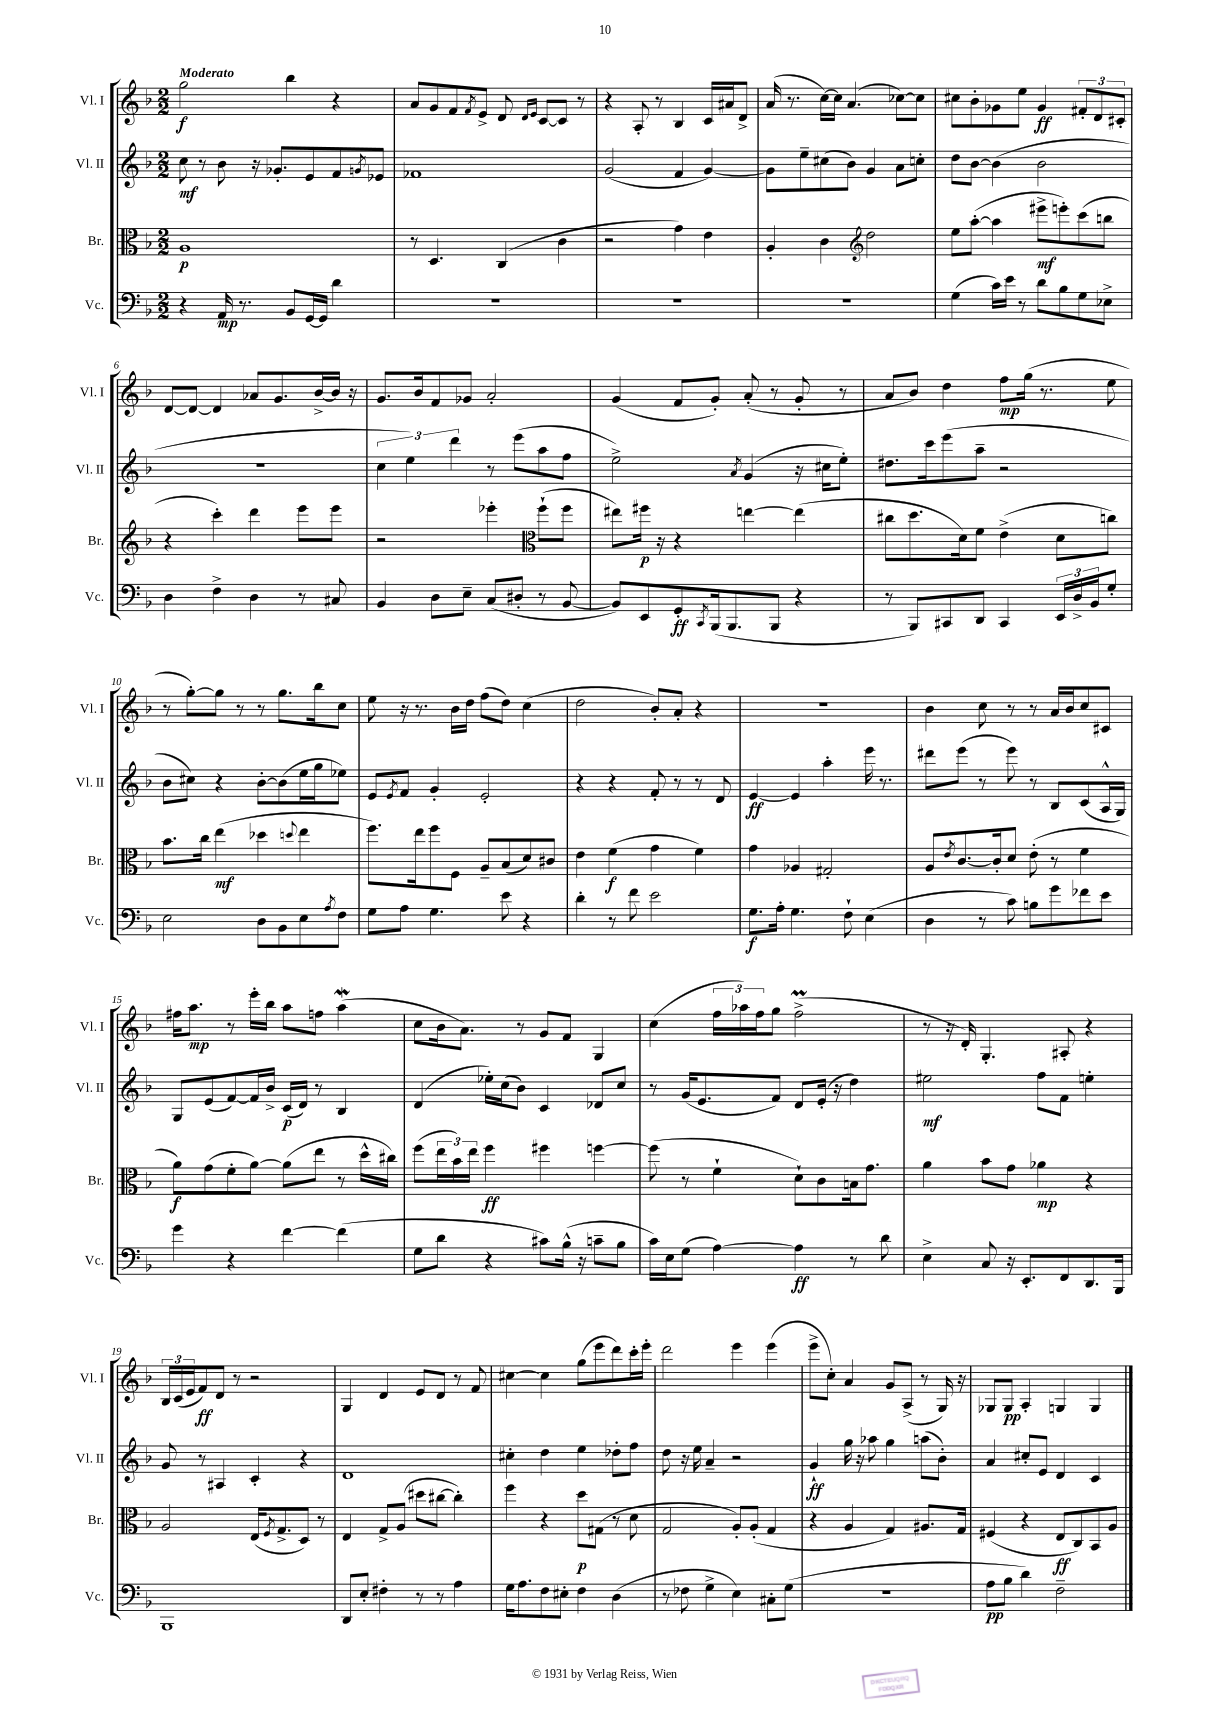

**kern	**dynam	**kern	**dynam	**kern	**dynam	**kern	**dynam
*part4	*part4	*part3	*part3	*part2	*part2	*part1	*part1
*staff4	*staff4	*staff3	*staff3	*staff2	*staff2	*staff1	*staff1
*I"Vc.	*	*I"Br.	*	*I"Vl. II	*	*I"Vl. I	*
*I'Vc.	*	*I'Br.	*	*I'Vl. II	*	*I'Vl. I	*
*clefF4	*	*clefC3	*	*clefG2	*	*clefG2	*
*k[b-]	*	*k[b-]	*	*k[b-]	*	*k[b-]	*
*M2/2	*	*M2/2	*	*M2/2	*	*M2/2	*
=1	=1	=1	=1	=1	=1	=1	=1
!	!	!	!	!	!	!LO:TX:a:B:t=Moderato	!
4r	.	1A	p	8cc\	mf	2gg\	f
.	.	.	.	8r	.	.	.
16AA/	mp	.	.	8b-\	.	.	.
8.r	.	.	.	.	.	.	.
.	.	.	.	16r	.	.	.
.	.	.	.	8.g-X'/L	.	.	.
8BB-/L	.	.	.	.	.	4bb-\	.
[16GG/L	.	.	.	8e/	.	.	.
16GG/JJ]	.	.	.	.	.	.	.
4d\	.	.	.	8f/	.	4r	.
.	.	.	.	8qgn/	.	.	.
.	.	.	.	8e-X/J	.	.	.
=2	=2	=2	=2	=2	=2	=2	=2
1r	.	8r	.	1f-X	.	8a/L	.
.	.	4.D/	.	.	.	8g/	.
.	.	.	.	.	.	8f/	.
.	.	.	.	.	.	8qf/	.
.	.	.	.	.	.	8e^/J	.
.	.	(4C/	.	.	.	8d/	.
.	.	.	.	.	.	16qqd/LL	.
.	.	.	.	.	.	16qqe/JJ	.
.	.	.	.	.	.	[8c/L	.
.	.	4c\	.	.	.	8c/J]	.
.	.	.	.	.	.	8r	.
=3	=3	=3	=3	=3	=3	=3	=3
1r	.	2r	.	(2g/	.	4r	.
.	.	.	.	.	.	8A'/	.
.	.	.	.	.	.	8r	.
.	.	4g\)	.	4f/	.	4B-/	.
.	.	4e\	.	[4g/)	.	16c/LL	.
.	.	.	.	.	.	16a#X/J	.
.	.	.	.	.	.	8d^/J	.
=4	=4	=4	=4	=4	=4	=4	=4
1r	.	4A'/	.	8g\L]	.	(16a/	.
.	.	.	.	.	.	8.r	.
.	.	.	.	8ee~\	.	.	.
.	.	4c\	.	(8cc#X\	.	[16cc\LL)	.
.	.	.	.	.	.	16cc\JJ]	.
.	.	.	.	8b-\J)	.	(4.a/	.
*	*	*clefG2	*	*	*	*	*
.	.	2dd\	.	4g/	.	.	.
.	.	.	.	8a\L	.	[8cc-X\L)	.
.	.	.	.	8ccn'\J	.	8cc-\J]	.
=5	=5	=5	=5	=5	=5	=5	=5
(4G\	.	8ee\L	.	8dd\L	.	8cc#X\L	.
.	.	([8aa'\J	.	[8b-\J	.	8b-'\	.
16c\LL)	.	4aa\]	.	(4b-\]	.	8g-X\	.
16e\JJ	.	.	.	.	.	.	.
8r	.	.	.	.	.	8ee\J	.
8d\L	.	8eee#X^\L	mf	2b-\	.	4g-/	ff
8B-\	.	8eeen'\)	.	.	.	.	.
8G\	.	(8ccc\	.	.	.	12f#X'/L	.
.	.	.	.	.	.	12d/	.
8E-X^\J	.	8bbn\J	.	.	.	.	.
.	.	.	.	.	.	12c#X'/J	.
!!LO:LB:g=z
=6	=6	=6	=6	=6	=6	=6	=6
4D\	.	4r	.	1r	.	[8d/L	.
.	.	.	.	.	.	8d/J_	.
4F^\	.	4ccc'\)	.	.	.	4d/]	.
4D\	.	4ddd\	.	.	.	8a-X/L	.
.	.	.	.	.	.	8.g/	.
8r	.	8eee\L	.	.	.	.	.
.	.	.	.	.	.	[16b-^/L	.
8C#X/	.	8eee\J	.	.	.	16b-/JJ]	.
.	.	.	.	.	.	16r	.
=7	=7	=7	=7	=7	=7	=7	=7
4BB-/	.	2r	.	6cc\	.	8.g/L	.
.	.	.	.	6ee\)	.	.	.
.	.	.	.	.	.	16b-/k	.
8D\L	.	.	.	.	.	8f/	.
.	.	.	.	6ddd\	.	.	.
8E~\J	.	.	.	.	.	8g-X/J	.
(8C/L	.	4eee-X'\	.	8r	.	2a'/	.
8D#X'/J	.	.	.	(8eee\L	.	.	.
*	*	*clefC3	*	*	*	*	*
8r	.	(8ff`\L	.	8aa\	.	.	.
[8BB-/	.	8ff\J	.	8ff\J	.	.	.
=8	=8	=8	=8	=8	=8	=8	=8
8BB-/L])	.	8ee#X\L)	.	2ee^\)	.	(4g/	.
8EE/	.	16ff#X\Jk	p	.	.	.	.
.	.	16r	.	.	.	.	.
8GG'/	ff	4r	.	.	.	8f/L	.
8qCC/	.	.	.	.	.	.	.
(16BBB-/k	.	.	.	.	.	8g'/J)	.
8.BBB-/	.	.	.	.	.	.	.
.	.	.	.	8qa/	.	.	.
.	.	[4een\	.	(4g/	.	(8a'/	.
8BBB-/J	.	.	.	.	.	8r	.
4r	.	(4ee\]	.	16r	.	8g'/	.
.	.	.	.	16cc#X\KL	.	.	.
.	.	.	.	8ee'\J)	.	8r	.
=9	=9	=9	=9	=9	=9	=9	=9
8r	.	8cc#X\L	.	8.dd#X\L	.	8a/L	.
8BBB-/L)	.	8.dd\	.	.	.	8b-/J)	.
.	.	.	.	16ccc\k	.	.	.
8CC#X/	.	.	.	(8eee\	.	4dd\	.
.	.	16d\k)	.	.	.	.	.
8DD/J	.	8f\J	.	8aa~\J	.	.	.
4CC#/	.	(4e^\	.	2r	.	8ff\L	mp
.	.	.	.	.	.	(16gg\Jk	.
.	.	.	.	.	.	8.r	.
24EE/LL	.	8d\L	.	.	.	.	.
24D^/	.	.	.	.	.	.	.
24BB-/J	.	.	.	.	.	.	.
8G'/J	.	8ccn\J)	.	.	.	8ee\	.
!!LO:LB:g=z
=10	=10	=10	=10	=10	=10	=10	=10
2E\	.	8.b-\L	.	8b-\L	.	8r	.
.	.	.	.	8cc#X\J)	.	[8gg'\L)	.
.	.	16cc\Jk	.	.	.	.	.
.	.	(4ee\	mf	4r	.	8gg\J]	.
.	.	.	.	.	.	8r	.
8D\L	.	4dd-X\	.	[8b-'\L	.	8r	.
8BB-\	.	.	.	(8b-\]	.	8.gg\L	.
.	.	8qqddn/	.	.	.	.	.
8E\	.	4ee\	.	16ee\L	.	.	.
.	.	.	.	16gg\J	.	16bb-\k	.
8qA/	.	.	.	.	.	.	.
8F\J	.	.	.	8ee-X\J)	.	8cc\J	.
=11	=11	=11	=11	=11	=11	=11	=11
8G\L	.	8.ff\L)	.	8e/L	.	8ee\	.
.	.	.	.	8qe/	.	.	.
8A\J	.	.	.	8f/J	.	16r	.
.	.	16ee\k	.	.	.	8.r	.
4.G\	.	8ff\	.	4g'/	.	.	.
.	.	8F\J	.	.	.	16b-\LL	.
.	.	.	.	.	.	16dd\JJ	.
.	.	8A~/L	.	2e'/	.	(8ff\L	.
8e\	.	(8B-/	.	.	.	8dd\J)	.
4r	.	8d/)	.	.	.	(4cc\	.
.	.	8c#X/J	.	.	.	.	.
=12	=12	=12	=12	=12	=12	=12	=12
4d'\	.	4e\	.	4r	.	2dd\	.
8r	.	(4f\	f	4r	.	.	.
8f\	.	.	.	.	.	.	.
2e\	.	4g\	.	8f'/	.	8b-'/L)	.
.	.	.	.	8r	.	8a'/J	.
.	.	4f\)	.	8r	.	4r	.
.	.	.	.	8d/	.	.	.
=13	=13	=13	=13	=13	=13	=13	=13
8.G\L	f	4g\	.	[4e/	ff	1r	.
16A'\Jk	.	.	.	.	.	.	.
4.G\	.	4A-X/	.	4e/]	.	.	.
.	.	2G#X'/	.	4aa'\	.	.	.
8F`\	.	.	.	.	.	.	.
(4E\	.	.	.	16eee\	.	.	.
.	.	.	.	8.r	.	.	.
=14	=14	=14	=14	=14	=14	=14	=14
4D\	.	8A/L	.	8ddd#X\L	.	4b-\	.
.	.	8qe/	.	.	.	.	.
.	.	[8.c/	.	(8eee\J	.	.	.
8r	.	.	.	8r	.	8cc\	.
.	.	16c'/k]	.	.	.	.	.
8c\)	.	8d/J	.	8eee\)	.	8r	.
8Bn\L	.	(8e'\	.	8r	.	8r	.
8g\	.	8r	.	8B-/L	.	16a/LL	.
.	.	.	.	.	.	16b-/J	.
8f-X\	.	4f\	.	(8c/	.	8cc/	.
8e\J	.	.	.	16A^^/L	.	8c#X/J	.
.	.	.	.	16G/JJ)	.	.	.
!!LO:LB:g=z
=15	=15	=15	=15	=15	=15	=15	=15
4g\	.	8a\L)	f	8G/L	.	16ff#X\KL	.
.	.	.	.	.	.	8.aa\J	mp
.	.	(8g\	.	(8e/	.	.	.
4r	.	8f'\	.	[8f/)	.	8r	.
.	.	[8a\J)	.	16f/L]	.	16eee'\LL	.
.	.	.	.	16b-^/JJ	.	16bb-\JJ	.
[4f\	.	(8a\L]	.	(16c/LL	p	8aa\L	.
.	.	.	.	16d/JJ)	.	.	.
.	.	8ee\J	.	8r	.	8ffn\J	.
(4f\]	.	8r	.	4B-/	.	(4aaW\	.
.	.	16dd^^\LL	.	.	.	.	.
.	.	16cc#X\JJ)	.	.	.	.	.
=16	=16	=16	=16	=16	=16	=16	=16
8G\L	.	(8ff\L	.	(4d/	.	8cc\L	.
8d\J	.	24ee\L	.	.	.	16b-\k	.
.	.	24b-\)	.	.	.	.	.
.	.	.	.	.	.	8.a\J)	.
.	.	24ee\JJ	.	.	.	.	.
4r	.	4ff\	ff	16ee-X'\LL)	.	.	.
.	.	.	.	(16cc\J	.	.	.
.	.	.	.	8b-\J)	.	8r	.
8c#X\L)	.	4ff#X\	.	4c/	.	8g/L	.
(16B-^^\Jk	.	.	.	.	.	8f/J	.
16r	.	.	.	.	.	.	.
8cn~\L	.	[4ffn\	.	8d-X/L	.	4G/	.
8B-\J	.	.	.	8cc/J	.	.	.
=17	=17	=17	=17	=17	=17	=17	=17
16c\LL)	.	(8ff\]	.	8r	.	(4cc\	.
16E\J	.	.	.	.	.	.	.
(8G\J	.	8r	.	(16g/KL	.	.	.
.	.	.	.	8.e/	.	.	.
[4A\)	.	4f`\	.	.	.	24ff\LL	.
.	.	.	.	.	.	24aa-X\)	.
.	.	.	.	.	.	24ff\J	.
.	.	.	.	8f/J)	.	8gg\J	.
4A\]	ff	8d`\L)	.	8d/L	.	(2ffM^\	.
.	.	8c\	.	(16e'/Jk	.	.	.
.	.	.	.	16r	.	.	.
8r	.	16Bn\k	.	4dd\)	.	.	.
.	.	8.g\J	.	.	.	.	.
8d\	.	.	.	.	.	.	.
=18	=18	=18	=18	=18	=18	=18	=18
4E^\	.	4a\	.	2ee#X\	mf	8r	.
.	.	.	.	.	.	16r	.
.	.	.	.	.	.	16d'/)	.
8C/	.	8b-\L	.	.	.	4.G'/	.
16r	.	8g\J	.	.	.	.	.
8.EE'/L	.	.	.	.	.	.	.
.	.	4a-X\	mp	8ff\L	.	.	.
8FF/	.	.	.	8f\J	.	8A#X'/	.
8.DD/	.	4r	.	4een'\	.	4r	.
16BBB-/Jk	.	.	.	.	.	.	.
!!LO:LB:g=z
=19	=19	=19	=19	=19	=19	=19	=19
1BBB-	.	2A/	.	8g/	.	24B-/LL	.
.	.	.	.	.	.	(24c/	.
.	.	.	.	.	.	24e/J	.
.	.	.	.	8r	.	8f/)	ff
.	.	.	.	4A#X/	.	8d/J	.
.	.	.	.	.	.	8r	.
.	.	(16E/KL	.	4c'/	.	2r	.
.	.	8qF/	.	.	.	.	.
.	.	8.G^/	.	.	.	.	.
.	.	8D/J)	.	4r	.	.	.
.	.	8r	.	.	.	.	.
=20	=20	=20	=20	=20	=20	=20	=20
8DD/L	.	4E/	.	1d	.	4G/	.
8E'/J	.	.	.	.	.	.	.
4F#X'\	.	8G^/L	.	.	.	4d/	.
.	.	(8A/J	.	.	.	.	.
8r	.	8dd#X\L	.	.	.	8e/L	.
8r	.	[8cc#X\J	.	.	.	8d/J	.
4A\	.	4cc#'\])	.	.	.	8r	.
.	.	.	.	.	.	8f/	.
=21	=21	=21	=21	=21	=21	=21	=21
16G\KL	.	4ff\	.	4cc#X'\	.	[4cc#X\	.
8.A\	.	.	.	.	.	.	.
8F\	.	4r	.	4dd\	.	4cc#\]	.
8E#X'\J	.	.	.	.	.	.	.
4F\	.	8dd\L	p	4ee\	.	(8gg\L	.
.	.	(8G#X\J	.	.	.	8eee\	.
(4D\	.	8r	.	8dd-X'\L	.	8ddd\)	.
.	.	8d\	.	8ff\J	.	16ccc'\L	.
.	.	.	.	.	.	16eee'\JJ	.
=22	=22	=22	=22	=22	=22	=22	=22
8r	.	2G/	.	8dd\	.	2ddd\	.
8F-X\	.	.	.	16r	.	.	.
.	.	.	.	16ee\	.	.	.
4G^\	.	.	.	4a~/	.	.	.
4E\)	.	8A'/L)	.	2r	.	4eee\	.
.	.	(8A'/J	.	.	.	.	.
8C#X'\L	.	4G/	.	.	.	(4eee\	.
(8G\J	.	.	.	.	.	.	.
=23	=23	=23	=23	=23	=23	=23	=23
1r	.	4r	.	4g`/	ff	8eee^\L	.
.	.	.	.	.	.	8cc'\J)	.
.	.	4A/	.	16gg\	.	4a/	.
.	.	.	.	16r	.	.	.
.	.	.	.	8aa-X\	.	.	.
.	.	4G/)	.	4gg\	.	8g/L	.
.	.	.	.	.	.	(8A^/J	.
.	.	8.A#X/L	.	(8aan\L	.	8r	.
.	.	.	.	8b-'\J)	.	16G/)	.
.	.	16G/Jk	.	.	.	16r	.
=24	=24	=24	=24	=24	=24	=24	=24
8A\L	pp	(4F#X/	.	4a/	.	8G-X/L	.
8B-\J	.	.	.	.	.	8G-/J	pp
4d\)	.	4r	.	8cc#X'/L	.	4A'/	.
.	.	.	.	8e/J	.	.	.
2F~\	.	8E/L	ff	4d/	.	4Gn/	.
.	.	8C/)	.	.	.	.	.
.	.	8BB-/	.	4c/	.	4G/	.
.	.	8A/J	.	.	.	.	.
==	==	==	==	==	==	==	==
*-	*-	*-	*-	*-	*-	*-	*-
